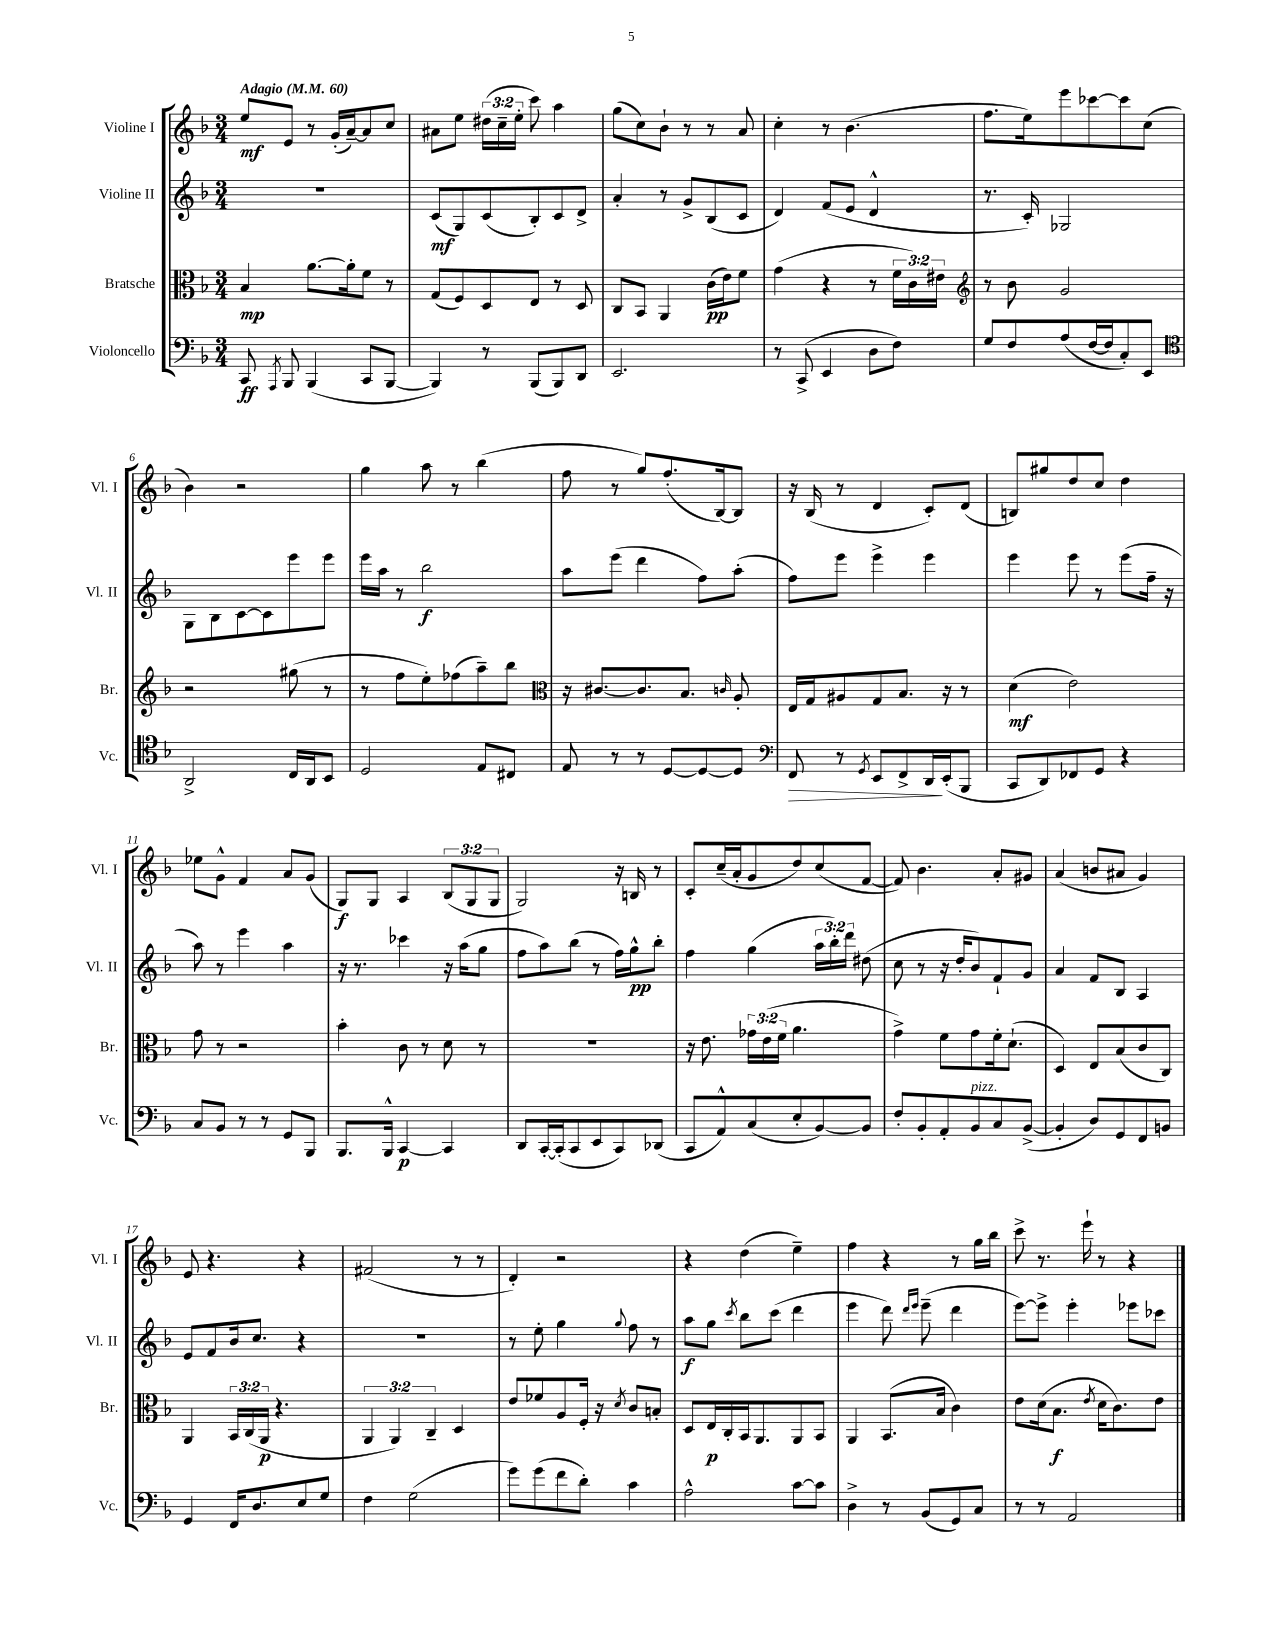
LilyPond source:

<<
\new StaffGroup <<
\new Staff = "s0" \with { instrumentName = "Violine I" shortInstrumentName = "Vl. I" } {
    \clef treble \key f \major \numericTimeSignature \time 3/4 \override Staff.TupletNumber.text = #tuplet-number::calc-fraction-text \tempo "Adagio" 4 = 60
    \autoBeamOff e''8[\mf e'8] r8 g'16[-.( a'16~--) a'8 c''8] |
    ais'8[ e''8] \tuplet 3/2 { dis''16[( c''16-- e''16]-. } c'''8) a''4 |
    g''8[( c''8) bes'8]-! r8 r8 a'8 |
    c''4-. r8 bes'4.( |
    f''8.[ e''16) e'''8 ces'''8~ ces'''8 c''8]( |
    bes'4) r2 |
    g''4 a''8 r8 bes''4( |
    f''8 r8 g''8[) f''8.-.( bes16~) bes8] |
    r16 bes16( r8 d'4 c'8[-.) d'8]( |
    b8[) gis''8 d''8 c''8] d''4 |
    ees''8[ g'8]-^ f'4 a'8[ g'8]( |
    g8[\f) g8] a4 \tuplet 3/2 { bes8[( g8 g8] } |
    g2) r16 b16 r8 |
    c'8[-. c''16--( a'16-. g'8 d''8) c''8( f'8]~ |
    f'8) bes'4. a'8[-. gis'8] |
    a'4( b'8[ ais'8] g'4) |
    e'8 r4. r4 |
    fis'2( r8 r8 |
    d'4-.) r2 |
    r4 d''4( e''4--) |
    f''4 r4 r8 g''16[ bes''16] |
    c'''8-> r8. e'''16-! r8 r4 \bar "|." |
}
\new Staff = "s1" \with { instrumentName = "Violine II" shortInstrumentName = "Vl. II" } {
    \clef treble \key f \major \numericTimeSignature \time 3/4 \override Staff.TupletNumber.text = #tuplet-number::calc-fraction-text
    \autoBeamOff R2. |
    c'8[\mf( g8) c'8( bes8-.) c'8 d'8]-> |
    a'4-. r8 g'8[-> bes8( c'8] |
    d'4) f'8[( e'8] d'4-^ |
    r8. c'16-.) ges2 |
    g8[ bes8 c'8~ c'8 e'''8 e'''8] |
    e'''16[ a''16] r8 bes''2\f |
    a''8[ e'''8]( d'''4 f''8[) a''8]-.( |
    f''8[) e'''8] e'''4-> e'''4 |
    e'''4 e'''8 r8 e'''8[( f''16]-- r16 |
    a''8) r8 e'''4 a''4 |
    r16 r8. ces'''4 r16 a''16[( g''8] |
    f''8[ a''8) bes''8]( r8 f''16[) g''16-^\pp bes''8]-. |
    f''4 g''4( \tuplet 3/2 { a''16[ bes''16-.) d'''16] } dis''8( |
    c''8 r8 r16 d''16[-. bes'8) f'8-! g'8] |
    a'4 f'8[ bes8] a4 |
    e'8[ f'8 bes'16 c''8.] r4 |
    R2. |
    r8 e''8-. g''4 \appoggiatura { g''8 } f''8 r8 |
    a''8[\f g''8] \acciaccatura { c'''8 } bes''8[ c'''8]( d'''4 |
    e'''4 d'''8) \grace { d'''16[ e'''16] } e'''8--( d'''4 |
    e'''8[~) e'''8]-> e'''4-. ees'''8[ ces'''8] \bar "|." |
}
\new Staff = "s2" \with { instrumentName = "Bratsche" shortInstrumentName = "Br." } {
    \clef alto \key f \major \numericTimeSignature \time 3/4 \override Staff.TupletNumber.text = #tuplet-number::calc-fraction-text
    \autoBeamOff bes4\mp a'8.[~ a'16-. f'8] r8 |
    g8[( f8) d8 e8] r8 d8 |
    c8[ bes,8] a,4 c'16[\pp( e'16) f'8] |
    g'4( r4 r8 \tuplet 3/2 { f'16[ c'16) eis'16] } |
    \clef treble r8 bes'8 g'2 |
    r2 gis''8( r8 |
    r8 f''8[ e''8-.) fes''8( a''8--) bes''8] |
    \clef alto r16 cis'8.[~ cis'8. bes8.] \grace { c'16 } a8-. |
    e16[ g16 ais8 g8 bes8.] r16 r8 |
    d'4\mf( e'2) |
    g'8 r8 r2 |
    bes'4-. c'8 r8 d'8 r8 |
    R2. |
    r16 e'8. \tuplet 3/2 { ges'16[ e'16( f'16] } a'4. |
    g'4->) f'8[ g'8 f'16-. d'8.]-!( |
    d4) e8[ bes8( c'8 c8]) |
    a,4 \tuplet 3/2 { bes,16[ c16( a,16]\p } r4. |
    \tuplet 3/2 { a,4 a,4) c4-- } d4 |
    e'8[ fes'8 a8 f16]-. r16 \acciaccatura { d'8 } c'8[ b8]-. |
    d8[ e16\p c16-. bes,16 a,8. a,8 bes,8] |
    a,4 bes,8.[( bes16] c'4) |
    e'8[ d'16( bes8.]\f \acciaccatura { e'8 } d'16[ c'8.) e'8] \bar "|." |
}
\new Staff = "s3" \with { instrumentName = "Violoncello" shortInstrumentName = "Vc." } {
    \clef bass \key f \major \numericTimeSignature \time 3/4
    \autoBeamOff c,8\ff \acciaccatura { a,,8 } bes,,8 bes,,4( c,8[ bes,,8]~ |
    bes,,4) r8 bes,,8[( bes,,8) d,8] |
    e,2. |
    r8 c,8->( e,4 d8[ f8]) |
    g8[ f8 a8( f16~ f16 c8-.) e,8] |
    \clef tenor a,2-> c16[ a,16 bes,8] |
    d2 e8[ cis8] |
    e8 r8 r8 d8[~ d8~ d8] |
    \clef bass f,8\> r8 \acciaccatura { g,8 } e,8[ f,8-> d,16\! e,16-.( bes,,8] |
    c,8[ d,8) fes,8 g,8] r4 |
    c8[ bes,8] r8 r8 g,8[ bes,,8] |
    bes,,8.[ bes,,16]-^ c,4~\p c,4 |
    d,8[ c,16~-. c,16-.( c,8 e,8 c,8) des,8]( |
    c,8[ a,8-^) c8( e8-. bes,8~) bes,8] |
    f8[-. bes,8-. a,8-. bes,8^\markup { \italic "pizz." } c8 bes,8]~->( |
    bes,4-. d8[) g,8 f,8 b,8] |
    g,4 f,16[ d8. e8 g8] |
    f4 g2( |
    g'8[) g'8( f'8 d'8]-.) c'4 |
    a2-^ c'8[~ c'8] |
    d4-> r8 bes,8[( g,8) c8] |
    r8 r8 a,2 \bar "|." |
}
>>
>>
